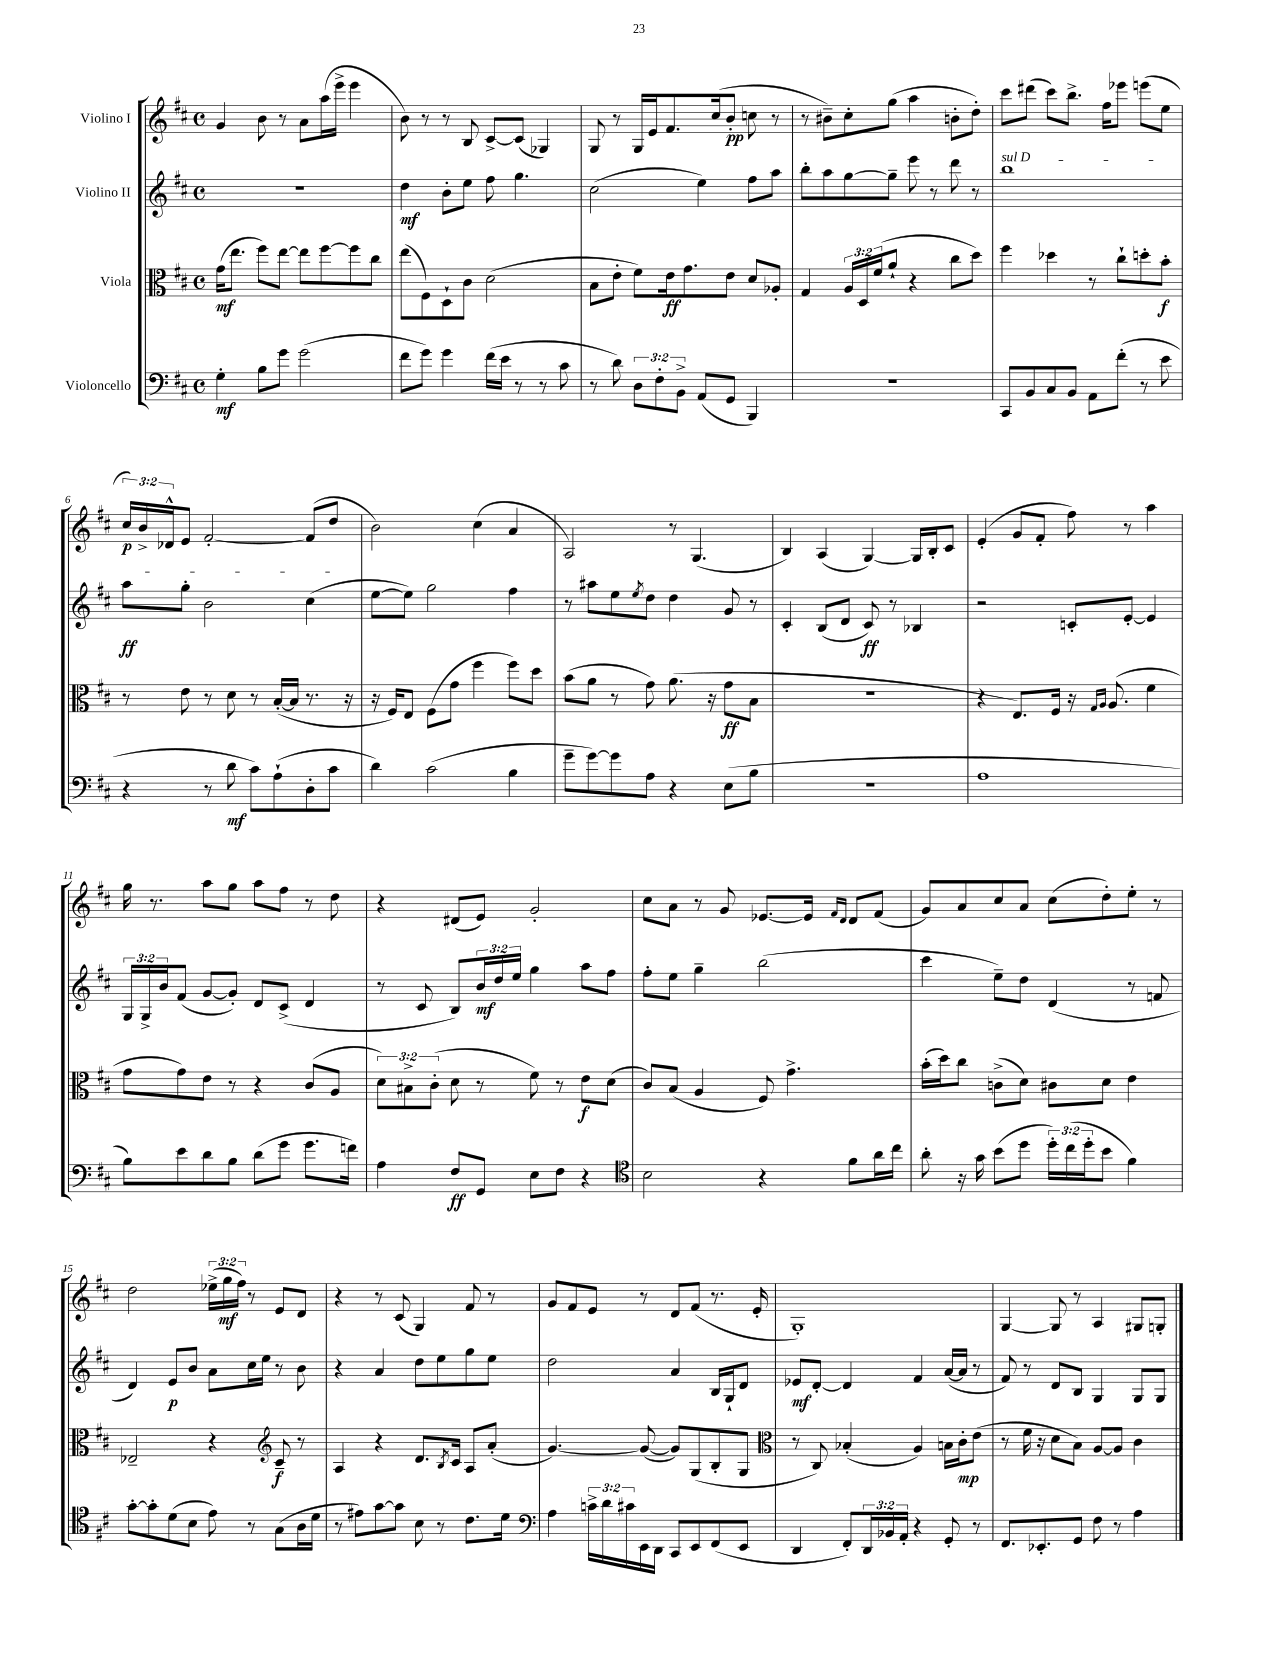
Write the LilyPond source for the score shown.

<<
\new StaffGroup <<
\new Staff = "s0" \with { instrumentName = "Violino I" } {
    \clef treble \key d \major \defaultTimeSignature \time 4/4 \override Staff.TupletNumber.text = #tuplet-number::calc-fraction-text
    g'4 b'8 r8 a'8 a''16( e'''16-> e'''4 |
    b'8) r8 r8 b8 cis'8~-> cis'8( ges4) |
    g8 r8 g16 e'16 fis'8. cis''16( b'8-.\pp c''8 r8 |
    r8 bis'8--) cis''8-. g''8( a''4 b'8-. d''8-.) |
    cis'''8 dis'''8( cis'''8) b''8.-> fis''16 ees'''8 e'''8( e''8 |
    \tuplet 3/2 { cis''16\p) b'16-> des'16-^ } e'8 fis'2~-. fis'8( d''8 |
    b'2) cis''4( a'4 |
    a2) r8 g4.( |
    b4) a4( g4~) g16 b16-. cis'8 |
    e'4-.( g'8 fis'8-. fis''8) r8 a''4 |
    g''16 r8. a''8 g''8 a''8 fis''8 r8 d''8 |
    r4 dis'8( e'8) g'2-. |
    cis''8 a'8 r8 g'8 ees'8.~ ees'16 \grace { fis'16 d'16 } d'8 fis'8( |
    g'8) a'8 cis''8 a'8 cis''8( d''8-.) e''8-. r8 |
    d''2 \tuplet 3/2 { ees''16->( g''16\mf fis''16) } r8 e'8 d'8 |
    r4 r8 cis'8( g4) fis'8 r8 |
    g'8 fis'8 e'8 r8 d'8 fis'8( r8. e'16-. |
    g1-.) |
    g4~ g8 r8 a4 gis8 g8-. \bar "|." |
}
\new Staff = "s1" \with { instrumentName = "Violino II" } {
    \clef treble \key d \major \defaultTimeSignature \time 4/4 \override Staff.TupletNumber.text = #tuplet-number::calc-fraction-text
    R1 |
    d''4\mf b'8-. e''8 fis''8 g''4. |
    cis''2( e''4) fis''8 a''8 |
    b''8-. a''8 g''8~ g''8-- e'''8 r8 d'''8 r8 |
    \once \override TextSpanner.bound-details.left.text = \markup { \italic "sul D" } b''1\startTextSpan |
    a''8\ff g''8-. b'2 cis''4\stopTextSpan( |
    e''8~ e''8) g''2 fis''4 |
    r8 ais''8 e''8 \acciaccatura { e''8 } d''8 d''4 g'8 r8 |
    cis'4-. b8( d'8 cis'8\ff) r8 bes4 |
    r2 c'8-. e'8~-. e'4 |
    \tuplet 3/2 { g16 g16-> b'16 } fis'8( g'8~ g'8-.) d'8 cis'8->( d'4 |
    r8 cis'8 b8) \tuplet 3/2 { b'16\mf d''16 e''16 } g''4 a''8 fis''8 |
    fis''8-. e''8 g''4-- b''2( |
    cis'''4 e''8--) d''8 d'4( r8 f'8 |
    d'4) e'8\p b'8 a'8 cis''16 e''16 r8 b'8 |
    r4 a'4 d''8 e''8 g''8 e''8 |
    d''2 a'4 b16 g16-! d'8 |
    ees'8\mf d'8~-. d'4 fis'4 a'16~( a'16 r8 |
    fis'8) r8 d'8 b8 g4 g8 g8 \bar "|." |
}
\new Staff = "s2" \with { instrumentName = "Viola" } {
    \clef alto \key d \major \defaultTimeSignature \time 4/4 \override Staff.TupletNumber.text = #tuplet-number::calc-fraction-text
    g'16\mf( e''8. fis''8) e''8~ e''8 fis''8~ fis''8 cis''8 |
    e''8( fis8) d8-! cis'8 d'2( |
    b8 e'8-. fis'8) e'16\ff g'8. e'8 d'8 aes8-. |
    g4 \tuplet 3/2 { a16 d16 fis'16( } a'8-! r4 cis''8 d''8) |
    fis''4 des''4 r8 cis''8-! d''8-. b'8-.\f |
    r8 e'8 r8 d'8 r8 b16~-.( b16 r8. r16 |
    r16 fis16) e8 fis8( g'8 fis''4 fis''8) d''8 |
    b'8( a'8 r8 g'8) a'8.( r16 g'8\ff b8 |
    R1 |
    r4 e8.) fis16 r16 \grace { g16 a16 } a8.( fis'4 |
    g'8 g'8) e'8 r8 r4 cis'8( a8 |
    \tuplet 3/2 { d'8) bis8-> cis'8-.( } d'8 r8 fis'8) r8 e'8\f d'8( |
    cis'8) b8( a4 fis8) g'4.-> |
    b'16-.( d''16) cis''8 c'8->( d'8) cis'8 d'8 e'4 |
    ees2-- r4 \clef treble cis'8--\f r8 |
    a4 r4 d'8. \acciaccatura { b8 } cis'16 a8 a'8-.( |
    g'4.~) g'8~( g'8) g8( b8-. g8 |
    \clef alto r8 cis8) bes4-.( a4) b16 cis'16-.\mp e'8( |
    r8 fis'16 r16 d'8 b8) a8~ a8 cis'4 \bar "|." |
}
\new Staff = "s3" \with { instrumentName = "Violoncello" } {
    \clef bass \key d \major \defaultTimeSignature \time 4/4 \override Staff.TupletNumber.text = #tuplet-number::calc-fraction-text
    g4-.\mf b8 g'8 g'2( |
    fis'8 g'8) g'4 fis'16( e'16 r8 r8 cis'8 |
    r8 d'8) \tuplet 3/2 { d8 fis8-. b,8-> } a,8( g,8 b,,4) |
    R1 |
    cis,8 b,8 cis8 b,8 a,8 fis'8-.( r8 e'8 |
    r4 r8 d'8\mf cis'8) a8-!( d8-. cis'8 |
    d'4) cis'2( b4 |
    g'8-- g'8~) g'8 a8 r4 e8( b8 |
    R1 |
    a1 |
    b8) e'8 d'8 b8 d'8( g'8 g'8. f'16) |
    a4 fis8\ff g,8 e8 fis8 r4 |
    \clef tenor b2 r4 fis'8 a'16 cis''16 |
    a'8-. r16 g'16 b'8( d''8 \tuplet 3/2 { d''16-.) cis''16( d''16-. } b'8 fis'4) |
    g'8~-. g'8-. d'8( b8 e'8) r8 g8( a16 d'16 |
    r8 eis'8) g'8~ g'8 b8 r8 cis'8. d'16 |
    \clef bass a4 \tuplet 3/2 { c'16-> d'16 cis'16 } e,16 d,16 cis,8 e,8 fis,8( e,8 |
    d,4 fis,8-.) \tuplet 3/2 { d,16 bes,16 a,16-. } r4 g,8-. r8 |
    fis,8. ees,8.-. g,8 fis8 r8 a4 \bar "|." |
}
>>
>>
